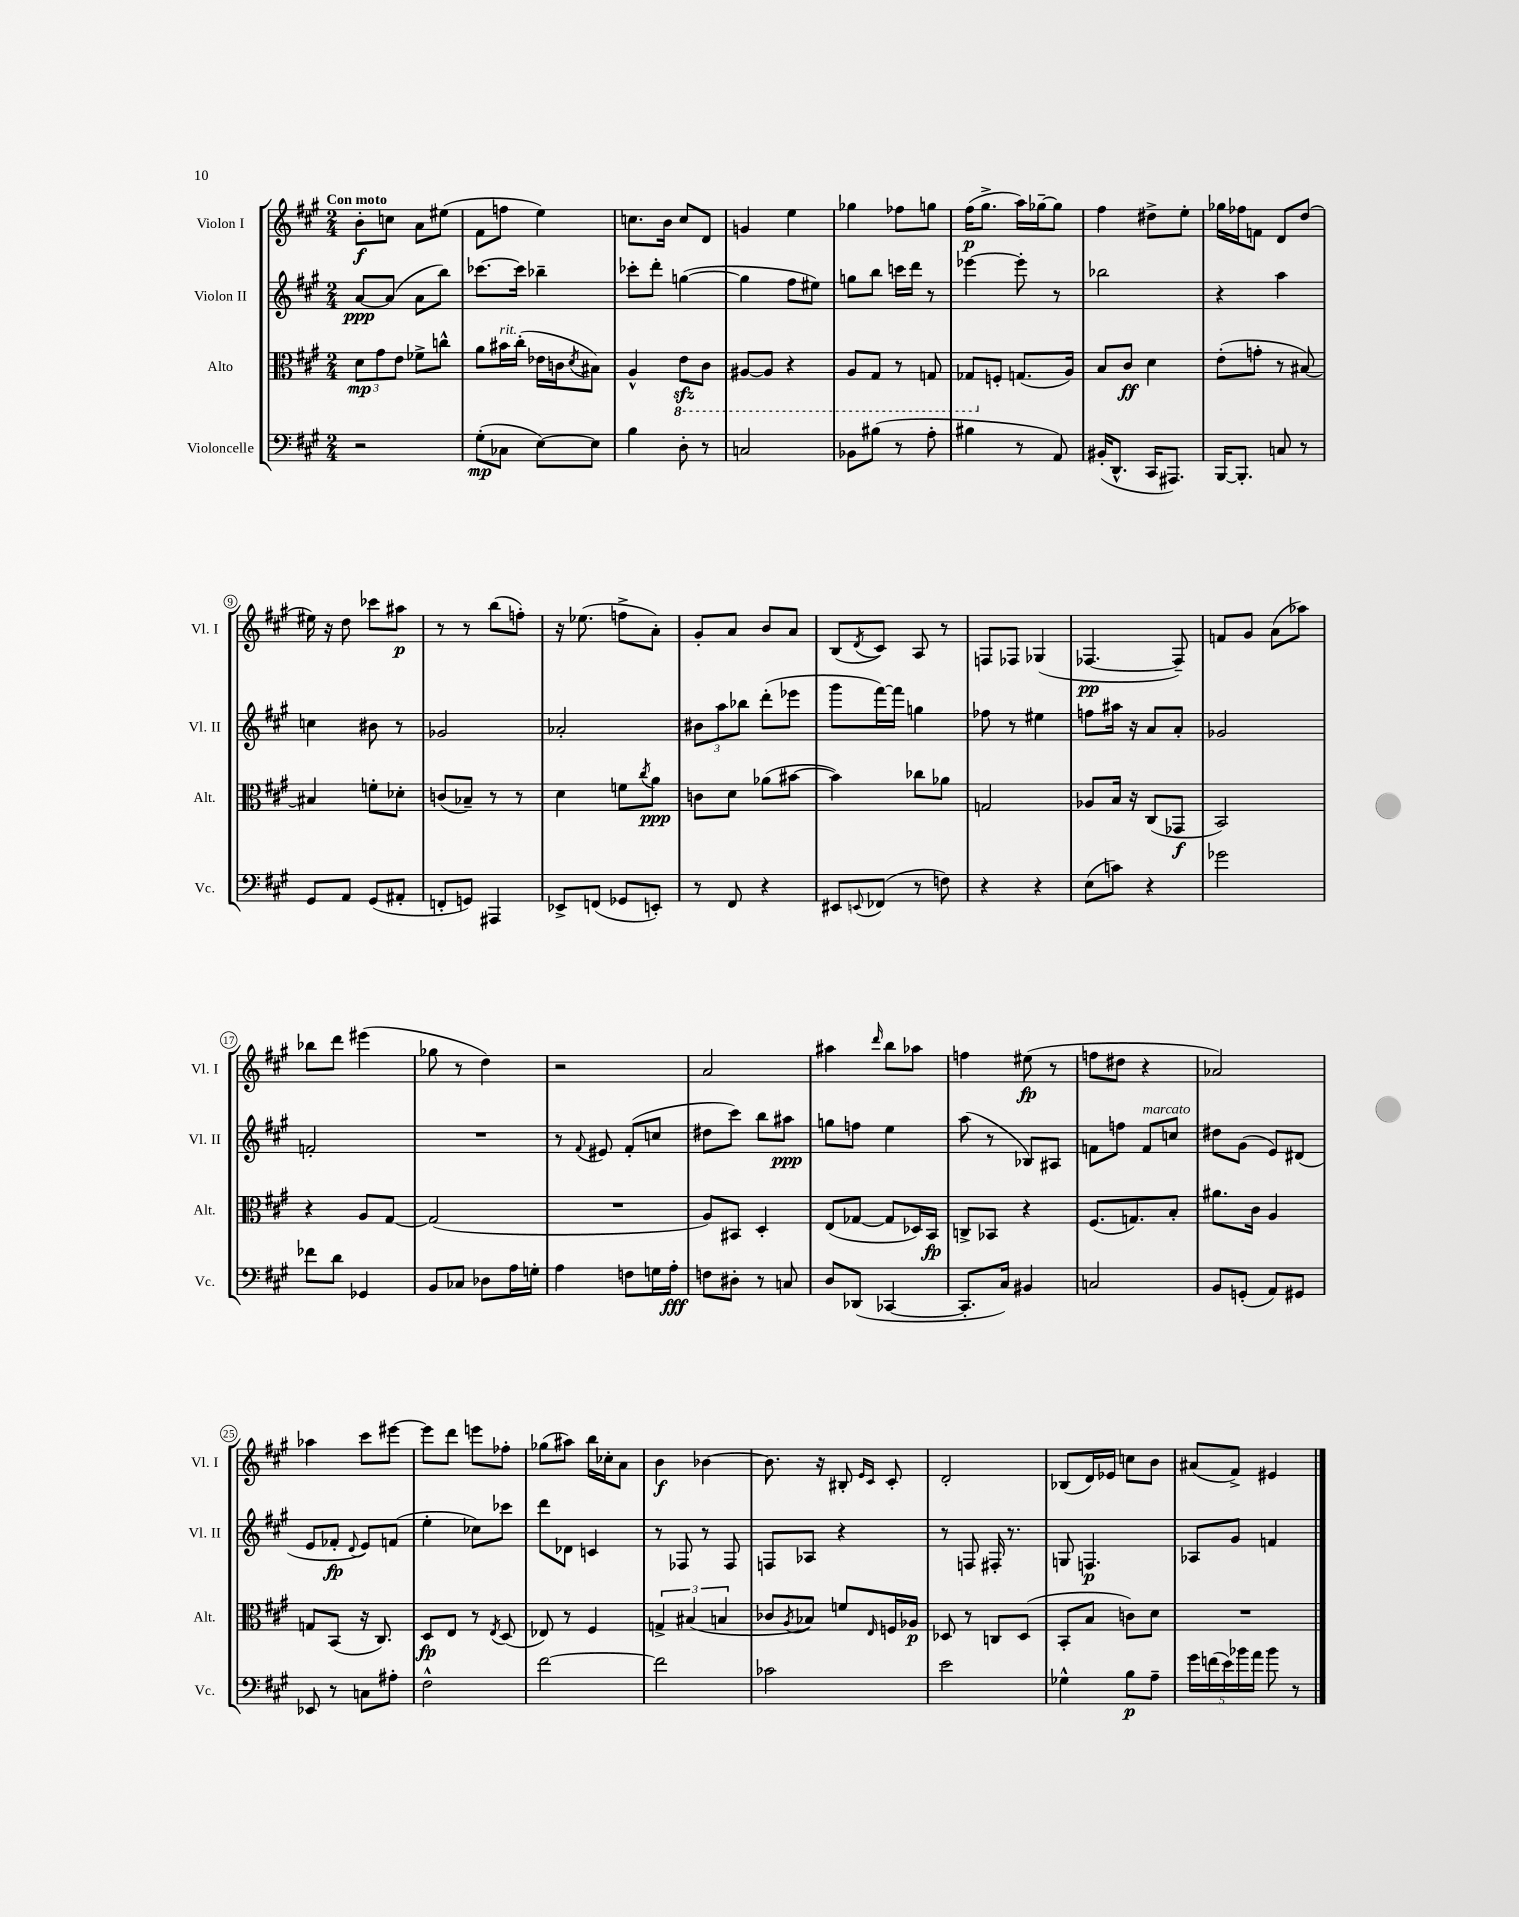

**kern	**kern	**kern	**kern
*staff4	*staff3	*staff2	*staff1
*clefF4	*clefC3	*clefG2	*clefG2
*k[f#c#g#]	*k[f#c#g#]	*k[f#c#g#]	*k[f#c#g#]
*M2/4	*M2/4	*M2/4	*M2/4
2r	12d	[8a	8b'
.	12g#	.	.
.	.	(8a]	8cc
.	12e	.	.
.	8f-^	8a	8a
.	8cc^^	8bb)	(8ee#
=	=	=	=
(8G#'	8a	[8.ccc-	8f#
8C-	16b#	.	8ff
.	(16cc#'	16ccc-]	.
[8E)	16e-	4bb-~	4ee)
.	16c	.	.
.	8qd	.	.
8E]	8B#)	.	.
=	=	=	=
4B	4A^^	8ccc-'	8.cc
.	.	8ddd'	.
.	.	.	16b
8D'	8E	([4gg	8cc
8r	8C#	.	8d
=	=	=	=
2C	[8AA#	4gg]	4g
.	8AA#]	.	.
.	4r	8ff#	4ee
.	.	8ee#)	.
=	=	=	=
8BB-	8AA	8gg	4gg-
(8B#	8GG#	8bb	.
8r	8r	16ccc	8ff-
.	.	16ddd	.
8A'	8GG	8r	8gg
=	=	=	=
4B#	8GG-	[4eee-	(16ff#
.	.	.	8.gg#^
.	8F'	.	.
8r	(8.G	8eee-']	16aa)
.	.	.	[16gg-~
8AA)	.	8r	8gg-]
.	16A)	.	.
=	=	=	=
(16BB#'	8B	2bb-	4ff#
8.DD^^	.	.	.
.	8c#	.	.
16CC#	4d	.	8dd#^
8.AAA#)	.	.	.
.	.	.	8ee'
=	=	=	=
[16BBB	(8e'	4r	16gg-
8.BBB']	.	.	16ff-
.	8g'	.	8f
8C	8r	4aa	8d
8r	[8B#)	.	(8dd
=	=	=	=
8GG#	4B#]	4cc	16ee#)
.	.	.	16r
8AA	.	.	8dd
(8GG#	8f'	8b#	8ccc-
8AA#'	8d-'	8r	8aa#
=	=	=	=
8FF'	(8c	2g-	8r
8GG)	8B-~)	.	8r
4AAA#	8r	.	(8bb
.	8r	.	8ff')
=	=	=	=
8EE-^	4d	2a-'	16r
.	.	.	(8.ee-
(8FF	.	.	.
8GG-	8f	.	8ff^
.	8qcc#	.	.
8EE')	8a	.	8a')
=	=	=	=
8r	8c	12b#	8g#'
.	.	12aa	.
8FF#	8d	.	8a
.	.	12bb-	.
4r	(8a-	(8ddd'	8b
.	[8b#	8eee-	8a
=	=	=	=
8EE#	4b#])	8ggg#	(8B
8qqEE	.	.	8qd
(8FF-	.	[16fff#)	8c#)
.	.	16fff#]	.
8r	8cc-	4gg	8A
8F)	8a-	.	8r
=	=	=	=
4r	2G	8ff-	8F
.	.	8r	8F-
4r	.	4ee#	(4G-
=	=	=	=
(8E	8A-	8ff	[4.F-
8c)	16B	16aa#	.
.	16r	16r	.
4r	(8C#	8a	.
.	8GG-	8a'	8F-~])
=	=	=	=
2g-	2BB)	2g-	8f
.	.	.	8g#
.	.	.	(8a
.	.	.	8aa-)
=	=	=	=
8f-	4r	2f'	8bb-
8d	.	.	8ddd
4GG-	8A	.	(4eee#
.	[8G#	.	.
=	=	=	=
8BB	(2G#]	2r	8gg-
8C-	.	.	8r
8D-	.	.	4dd)
16A	.	.	.
16G'	.	.	.
=	=	=	=
4A	2r	8r	2r
.	.	8qqf#	.
.	.	8e#	.
8F	.	(8f#'	.
16G	.	8cc	.
16A'	.	.	.
=	=	=	=
8F	8A)	8dd#	2a
8D#'	8BB#	8ccc#)	.
8r	4D'	8bb	.
8C	.	8aa#	.
=	=	=	=
8D	(8E	8gg	4aa#
(8DD-	[8G-	8ff	.
.	.	.	16qqddd
[4CC-	8G-]	4ee	8bb
.	16D-)	.	8aa-
.	16BB	.	.
=	=	=	=
8.CC-']	8C^	(8aa	4ff
.	8BB-	8r	.
16C#)	.	.	.
4BB#	4r	8B-)	(8ee#
.	.	8A#	8r
=	=	=	=
2C	(8.F#	8f	8ff
.	.	8ff	8dd#
.	8.G)	.	.
.	.	8f	4r
.	8B'	8cc	.
=	=	=	=
8BB	8.a#	8dd#	2a-)
(8GG'	.	(8g#	.
.	16c#	.	.
8AA)	4A	8e)	.
8GG#	.	(8d#	.
=	=	=	=
8EE-	8G	8e	4aa-
8r	(8BB	8f-'	.
.	.	8qqd	.
8C	16r	8e)	8ccc#
.	8.C#)	.	.
8A#'	.	(8f	[8eee#
=	=	=	=
2F#^^	8D	4ee'	8eee#]
.	8E	.	8ddd
.	8r	8cc-)	8eee
.	8qE	.	.
.	(8D	8ccc-	8ff-'
=	=	=	=
[2f#	8E-)	8ddd	(8gg-
.	8r	8d-	8aa#)
.	4F#	4c	16bb
.	.	.	16cc-'
.	.	.	8a
=	=	=	=
2f#]	6G^	8r	4b
.	.	8F-	.
.	(6B#	.	.
.	.	8r	[4b-
.	6B	.	.
.	.	8F-	.
=	=	=	=
2c-	8c-	8F	8.b-]
.	8qA	.	.
.	8B-)	8A-	.
.	.	.	16r
.	8f	4r	8B#'
.	.	.	16qqe
.	16qqE	.	16qqc#
.	16F	.	8c#'
.	16A-	.	.
=	=	=	=
2e	8D-	8r	2d'
.	8r	8F	.
.	8C	16F#'	.
.	.	8.r	.
.	(8D-	.	.
=	=	=	=
4G-^^	8BB'	8G	(8B-
.	8B	4.F	16d)
.	.	.	16e-
8B	8c)	.	8cc
8A~	8d	.	8b
=	=	=	=
20g#	2r	8A-	(8a#
(20f	.	.	.
20e)	.	.	.
.	.	8g#	8f#^)
20b-	.	.	.
20a	.	.	.
8b-	.	4f	4e#
8r	.	.	.
==	==	==	==
*-	*-	*-	*-
